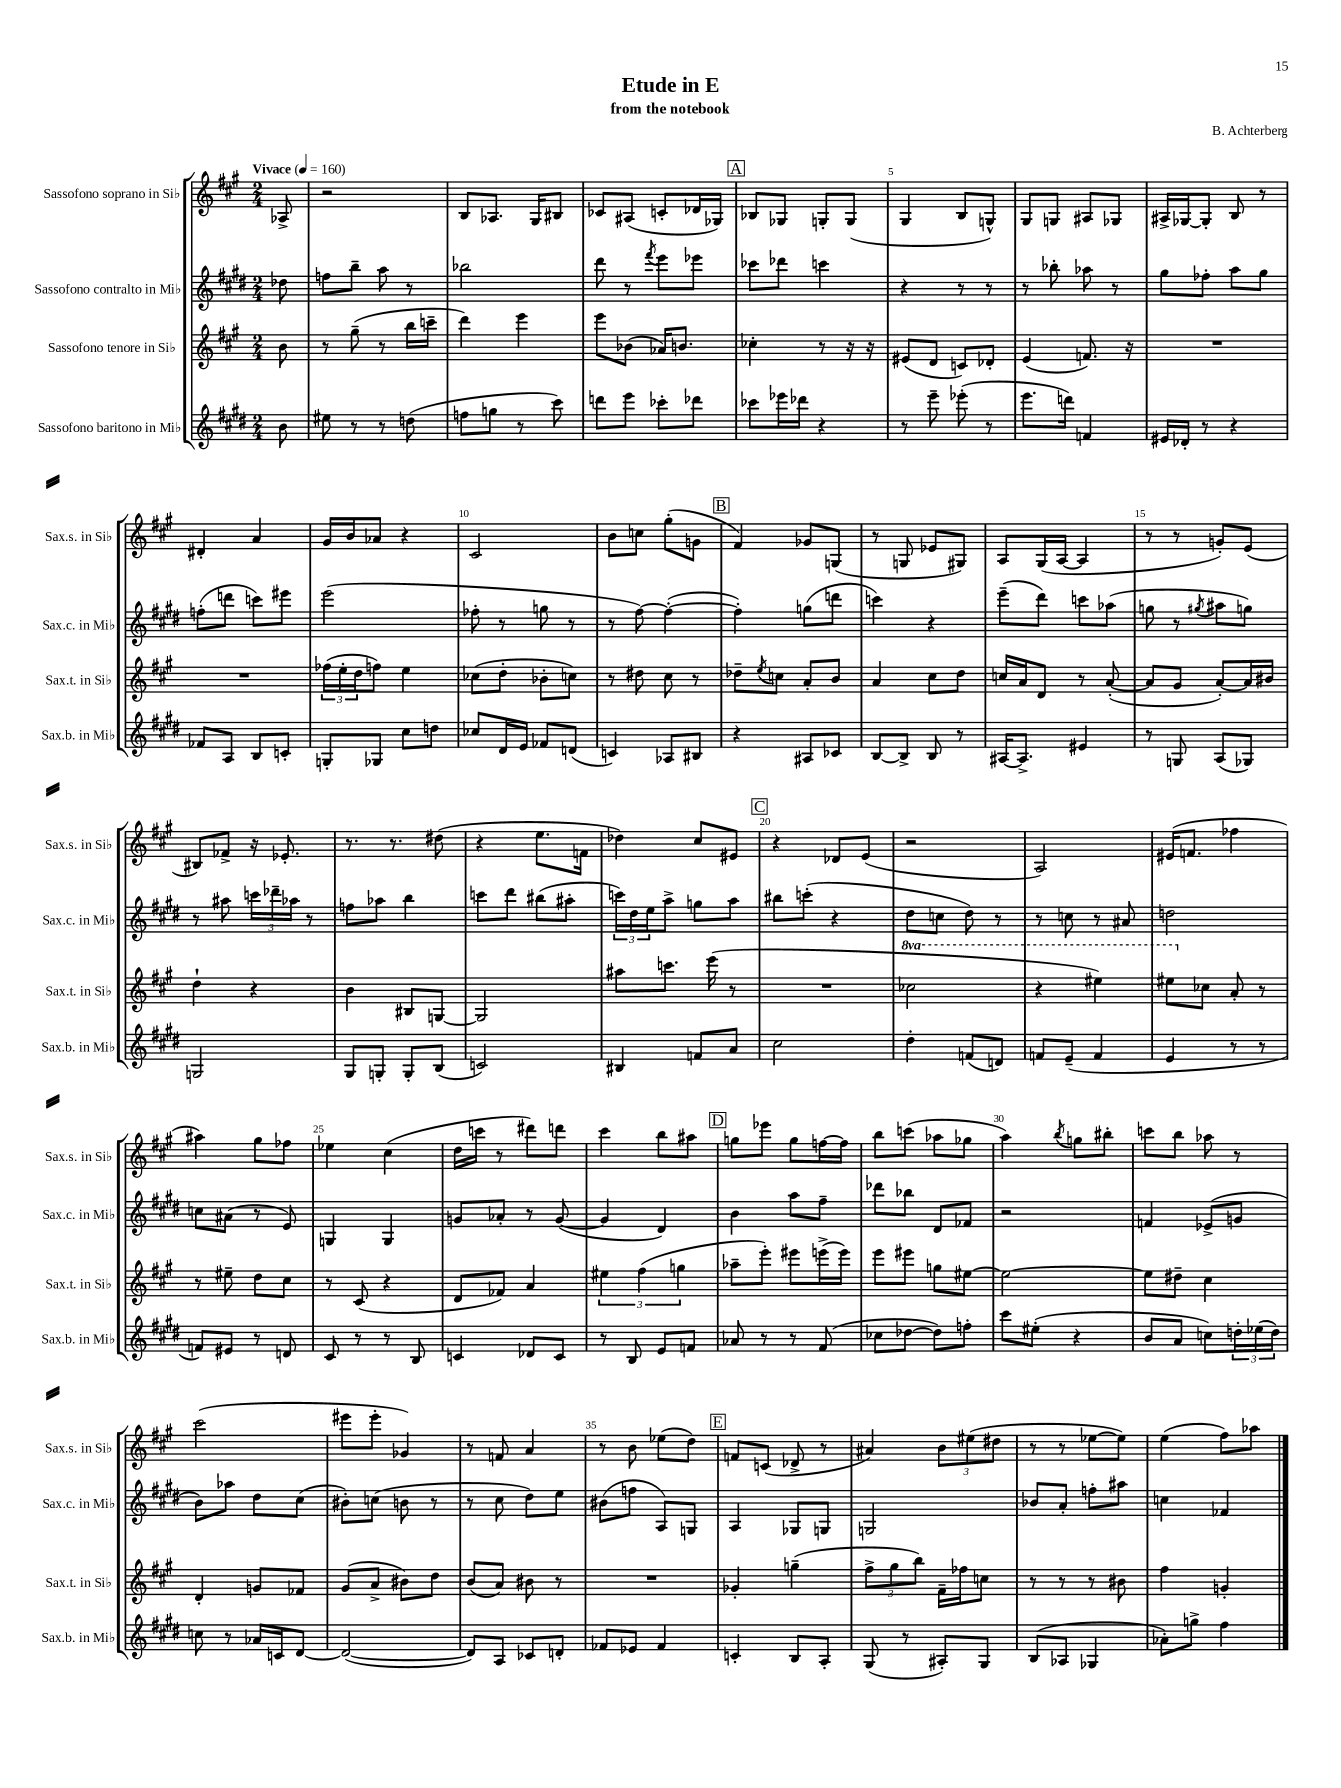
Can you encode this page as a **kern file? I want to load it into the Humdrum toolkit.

**kern	**kern	**kern	**kern
*staff4	*staff3	*staff2	*staff1
*clefG2	*clefG2	*clefG2	*clefG2
*k[f#c#g#d#]	*k[f#c#g#]	*k[f#c#g#d#]	*k[f#c#g#]
*M2/4	*M2/4	*M2/4	*M2/4
*MM160	*MM160	*MM160	*MM160
8b	8b	8dd-	8A-^
=	=	=	=
8ee#	8r	8ff	2r
8r	(8gg#~	8bb~	.
8r	8r	8aa	.
(8dd	16bb	8r	.
.	16ccc~	.	.
=	=	=	=
8ff	4ddd)	2bb-	8B
8gg	.	.	8.A-
8r	4eee	.	.
.	.	.	16G#
8ccc#)	.	.	8B#
=	=	=	=
8ddd	8eee	8ddd#	8c-
8eee	(8b-	8r	(8A#
.	.	8qfff#	.
8ccc-'	16a-)	8eee	8c'
.	8.b	.	.
8ddd-	.	8eee-	16d-
.	.	.	16G-)
=	=	=	=
8ccc-	4cc-'	8ccc-	8B-
16eee-	.	8ddd-	8G-
16ddd-	.	.	.
4r	8r	4ccc	8G'
.	16r	.	(8G
.	16r	.	.
=	=	=	=
8r	(8e#	4r	4G#
8eee~	8d	.	.
(8eee-'	8c)	8r	8B
8r	8d-'	8r	8G^^)
=	=	=	=
8.eee	(4e	8r	8G#
.	.	8bb-'	8G
16ddd)	.	.	.
4f	8.f)	8aa-	8A#
.	.	8r	8G-
.	16r	.	.
=	=	=	=
16e#	2r	8gg#	16A#^
16d-'	.	.	[16G-
8r	.	8ff-'	8G-']
4r	.	8aa	8B
.	.	8gg#	8r
=	=	=	=
8f-	2r	(8ff'	4d#'
8A	.	8ddd	.
8B	.	8ccc)	4a
8c'	.	8eee#	.
=	=	=	=
8G'	(24ff-	(2eee	16g#
.	24ee'	.	.
.	.	.	16b
.	24dd	.	.
8G-	8ff)	.	8a-
8cc#	4ee	.	4r
8dd	.	.	.
=	=	=	=
8cc-	(8cc-	8ff-'	2c#
16d#	8dd'	8r	.
16e	.	.	.
8f-	8b-'	8gg	.
(8d	8cc)	8r	.
=	=	=	=
4c)	8r	8r	8b
.	8dd#	[8ff#)	8cc
8A-	8cc#	(4ff#'_	(8gg#'
8B#	8r	.	8g
=	=	=	=
4r	8dd-~	4ff#'])	4f#)
.	8qee	.	.
.	8cc	.	.
8A#	8a'	(8gg	8g-
8c-	8b	8ddd	(8G
=	=	=	=
[8B	4a	4ccc)	8r
8B^]	.	.	8G
8B	8cc#	4r	8e-
8r	8dd	.	8G#)
=	=	=	=
[16A#	16cc	(8eee~	8A
8.A#^]	16a	.	.
.	8d	8ddd#)	(16G#
.	.	.	[16A
4e#	8r	8ccc	4A]
.	([8a'	(8aa-	.
=	=	=	=
8r	8a]	8gg	8r
8G	8g#	8r	8r
.	.	8qgg#	.
(8A	[8a')	8aa#	8g')
8G-)	16a]	8gg)	(8e
.	16b#	.	.
=	=	=	=
2G	4dd`	8r	8B#)
.	.	8aa#	8f-^
.	4r	24ccc	16r
.	.	24ddd-~	.
.	.	.	8.e-'
.	.	24aa-	.
.	.	8r	.
=	=	=	=
8G#	4b	8ff	8.r
8G'	.	8aa-	.
.	.	.	8.r
8G'	8B#	4bb	.
(8B	[8G	.	(8dd#
=	=	=	=
2c)	2G]	8ccc	4r
.	.	8ddd#	.
.	.	(8bb#	8.ee
.	.	8aa#'	.
.	.	.	16f
=	=	=	=
4B#	8aa#	24ccc)	4dd-)
.	.	24dd#	.
.	.	24ee	.
.	8.ccc	8aa^	.
8f	.	8gg	8cc#
.	(16eee	.	.
8a	8r	8aa	8e#
=	=	=	=
2cc#	2r	8bb#	4r
.	.	(8ccc'	.
.	.	4r	8d-
.	.	.	(8e
=	=	=	=
4dd#'	2ccc-	8dd#	2r
.	.	8cc	.
(8f	.	8dd#)	.
8d)	.	8r	.
=	=	=	=
8f	4r	8r	2A)
(8e~	.	8cc	.
4f	4eee#)	8r	.
.	.	8a#	.
=	=	=	=
4e	8eee#	2dd	(16e#
.	.	.	8.f
.	8cc-	.	.
8r	8a'	.	4ff-
8r	8r	.	.
=	=	=	=
8f)	8r	8cc	4aa#)
8e#	8ee#~	(8a#	.
8r	8dd	8r	8gg#
8d	8cc#	8e)	8ff-
=	=	=	=
8c#	8r	4G	4ee-
8r	(8c#	.	.
8r	4r	4G	(4cc#
8B	.	.	.
=	=	=	=
4c	8d	8g	16dd
.	.	.	16ccc
.	8f-)	8a-'	8r
8d-	4a	8r	8ddd#)
8c	.	([8g	8ddd
=	=	=	=
8r	6ee#	4g]	4ccc#
8B	.	.	.
.	(6ff#	.	.
8e	.	4d#)	8bb
.	6gg	.	.
8f	.	.	8aa#
=	=	=	=
8a-	8aa-~	4b	8gg
8r	8eee')	.	8eee-
8r	8eee#	8aa	8gg
(8f#	(16eee^	8ff#~	[16ff
.	16eee)	.	16ff]
=	=	=	=
8cc-	8eee	8ddd-	8bb
[8dd-	8eee#	8bb-	(8ccc
8dd-])	8gg	8d#	8aa-
8ff'	[8ee#	8f-	8gg-
=	=	=	=
8ccc#	2ee#_	2r	4aa)
(8ee#'	.	.	.
.	.	.	8qbb
4r	.	.	8gg
.	.	.	8bb#'
=	=	=	=
8b	8ee#]	4f	8ccc
8a	8dd#~	.	8bb
8cc)	4cc#	(8e-^	8aa-
24dd'	.	8g	8r
(24ee-	.	.	.
24dd)	.	.	.
=	=	=	=
8cc	4d'	8b)	(2ccc#
8r	.	8aa-	.
16a-	8g	8dd#	.
16c	.	.	.
[8d#	8f-	(8cc#	.
=	=	=	=
(2d#_	(8g#	8b#')	8eee#
.	8a^	(8cc	8eee#'
.	8b#)	8b	4g-)
.	8dd	8r	.
=	=	=	=
8d#])	(8b	8r	8r
8A	8a)	8cc#	8f
8c-	8b#	8dd#)	4a
8d'	8r	8ee	.
=	=	=	=
8f-	2r	(8b#	8r
8e-	.	8ff	8b
4f-	.	8A)	(8ee-
.	.	8G	8dd)
=	=	=	=
4c'	4g-'	4A	8f
.	.	.	(8c
8B	(4gg~	8G-	8d-^
8A'	.	8G	8r
=	=	=	=
(8G#	12ff#^	2G	4a#)
.	12gg#	.	.
8r	.	.	.
.	12bb)	.	.
8A#')	16f#~	.	12b
.	16ff-	.	.
.	.	.	(12ee#
8G#	8cc	.	.
.	.	.	12dd#
=	=	=	=
(8B	8r	8b-	8r
8A-	8r	8a'	8r
4G-	8r	8ff'	[8ee-
.	8b#	8aa#	8ee-])
=	=	=	=
8a-')	4ff#	4cc	(4ee
8gg^	.	.	.
4ff#	4g'	4f-	8ff#)
.	.	.	8aa-
==	==	==	==
*-	*-	*-	*-
